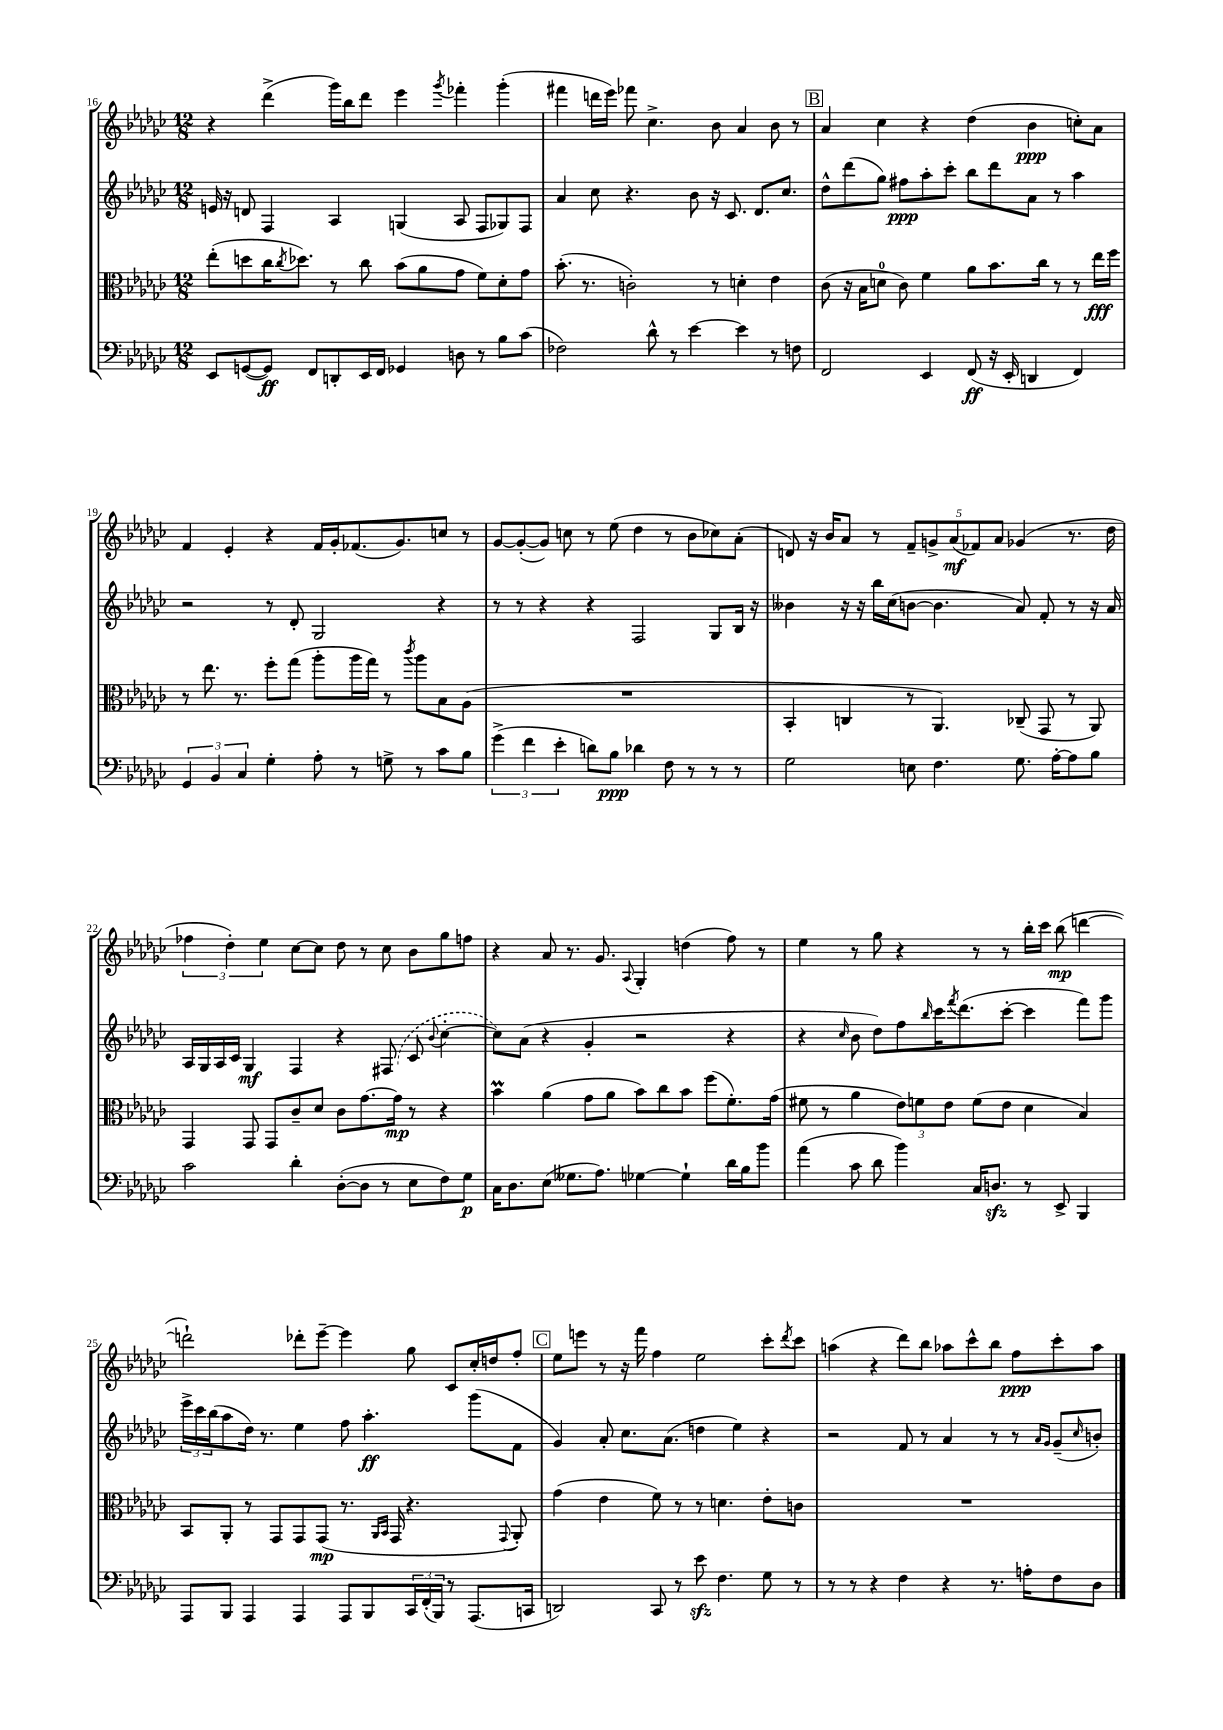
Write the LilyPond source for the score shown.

<<
\new StaffGroup <<
\new Staff = "s0" {
    \clef treble \key ges \major \numericTimeSignature \time 12/8
    r4 des'''4->( ges'''16) bes''16 des'''8 ees'''4 \acciaccatura { ges'''8 } fes'''4-. ges'''4-.( |
    fis'''4 d'''16 ees'''16) fes'''8 ces''4.-> bes'8 aes'4 bes'8 r8 |
    \mark \markup { \box "B" } aes'4 ces''4 r4 des''4( bes'4\ppp c''8-.) aes'8 |
    f'4 ees'4-. r4 f'16 ges'16-. fes'8.( ges'8.) c''8 r8 |
    ges'8~ ges'8~-.( ges'8) c''8 r8 ees''8( des''4 r8 bes'8 ces''8) aes'8-.( |
    d'8) r16 bes'16 aes'8 r8 \tuplet 5/4 { f'8-- g'8-> aes'8\mf( fes'8) aes'8 } ges'4( r8. des''16 |
    \tuplet 3/2 { fes''4 des''4-.) ees''4 } ces''8~ ces''8 des''8 r8 ces''8 bes'8 ges''8 f''8 |
    r4 aes'8 r8. ges'8. \appoggiatura { aes8 } ges4-. d''4( f''8) r8 |
    ees''4 r8 ges''8 r4 r8 r8 bes''16-. ces'''16 bes''8\mp( d'''4~ |
    d'''2-!) des'''8-. ees'''8~-- ees'''4 ges''8 ces'8 ces''16-. d''16 f''8-. |
    \mark \markup { \box "C" } ees''8 e'''8 r8 r16 f'''16 f''4 ees''2 ces'''8-. \acciaccatura { des'''8 } ces'''8 |
    a''4( r4 des'''8) bes''8 aes''8 ces'''8-^ bes''8 f''8\ppp ces'''8-. aes''8 \bar "|." |
}
\new Staff = "s1" {
    \clef treble \key ges \major \numericTimeSignature \time 12/8
    e'16 r16 d'8 f4 aes4 g4( aes8 f8 ges8) f8 |
    aes'4 ces''8 r4. bes'8 r16 ces'8. des'8. ces''8. |
    \mark \markup { \box "B" } des''8-^ des'''8( ges''8) fis''8\ppp aes''8-. ces'''8-. bes''8 des'''8 aes'8 r8 aes''4 |
    r2 r8 des'8-. ges2 r4 |
    r8 r8 r4 r4 f2 ges8 bes16 r16 |
    beses'4 r16 r16 bes''16 ces''16( b'8~ b'4. aes'8) f'8-. r8 r16 aes'16 |
    aes16 ges16 aes16 ces'16 ges4\mf f4 r4 \once \slurDashed fis8( ces'8 \appoggiatura { bes'8 } ces''4~-. |
    ces''8) aes'8( r4 ges'4-. r2 r4 |
    r4 \grace { ces''16 } bes'8 des''8) f''8 \grace { bes''16 } ces'''16 \acciaccatura { f'''8 } des'''8.( ces'''8~-. ces'''4 f'''8) ges'''8 |
    \tuplet 3/2 { ees'''16-> ces'''16 bes''16( } aes''8 des''16) r8. ees''4 f''8 aes''4.-.\ff ges'''8( f'8 |
    \mark \markup { \box "C" } ges'4) aes'8-. ces''8. aes'8.( d''4 ees''4) r4 |
    r2 f'8 r8 aes'4 r8 r8 \grace { aes'16 ges'16 } ges'8--( \grace { ces''16 } b'8-.) \bar "|." |
}
\new Staff = "s2" {
    \clef alto \key ges \major \numericTimeSignature \time 12/8
    ees''8-.( d''8 ces''16 \acciaccatura { ces''8 } des''8.) r8 ces''8 bes'8( aes'8 ges'8 f'8) des'8-. ges'8 |
    bes'8.-.( r8. c'2-.) r8 d'4-. ees'4 |
    \mark \markup { \box "B" } ces'8( r16 bes16 d'8-0 ces'8) f'4 aes'8 bes'8. ces''16 r8 r8 ees''16\fff f''16 |
    r8 ees''8. r8. f''8-. ges''8( aes''8-. aes''16 ges''16) r8 \acciaccatura { ces'''8 } aes''8 bes8 aes8( |
    R1. |
    bes,4-. c4 r8 aes,4.) ces8--( ges,8 r8 aes,8) |
    ges,4 ges,8 ges,8 ces'8-- des'8 ces'8 ges'8.~ ges'16\mp r8 r4 |
    bes'4\prall aes'4( ges'8 aes'8 bes'8) ces''8 bes'8 f''8( f'8.-.) ges'16( |
    fis'8 r8 aes'4 \tuplet 3/2 { ees'8) f'8 ees'8 } f'8( ees'8 des'4 bes4) |
    bes,8 aes,8-. r8 ges,8 ges,8 ges,8\mp( r8. \grace { aes,16 bes,16 } ges,16 r4. \appoggiatura { ges,8 } aes,8-.) |
    \mark \markup { \box "C" } ges'4( ees'4 f'8) r8 r8 d'4. ees'8-. c'8 |
    R1. \bar "|." |
}
\new Staff = "s3" {
    \clef bass \key ges \major \numericTimeSignature \time 12/8
    ees,8 g,8~( g,8\ff) f,8 d,8-. ees,16 f,16 ges,4 d8 r8 bes8 ces'8( |
    fes2) des'8-^ r8 ees'4~ ees'4 r8 f8 |
    \mark \markup { \box "B" } f,2 ees,4 f,8\ff( r16 ees,16-. d,4 f,4) |
    \tuplet 3/2 { ges,4 bes,4 ces4 } ges4-. aes8-. r8 g8-> r8 ces'8 bes8 |
    \tuplet 3/2 { ges'4->( f'4 ees'4-. } d'8) bes8\ppp des'4 f8 r8 r8 r8 |
    ges2 e8 f4. ges8. aes16~-. aes8 bes8 |
    ces'2 des'4-. des8~-.( des8 r8 ees8 f8) ges8\p |
    ces16 des8. ees8( geses8. aes8.) ges4~ ges4-! des'16 bes16 bes'8 |
    aes'4( ces'8 des'8 bes'4) ces16 d8.\sfz r8 ees,8-> bes,,4 |
    aes,,8 bes,,8 aes,,4 aes,,4 aes,,8 bes,,8 \tuplet 3/2 { ces,16 f,16-.( bes,,16) } r8 aes,,8.( c,16 |
    \mark \markup { \box "C" } d,2) ces,8 r8 ees'8\sfz f4. ges8 r8 |
    r8 r8 r4 f4 r4 r8. a16-. f8 des8 \bar "|." |
}
>>
>>
\layout { \context { \Score currentBarNumber = #16 } }
